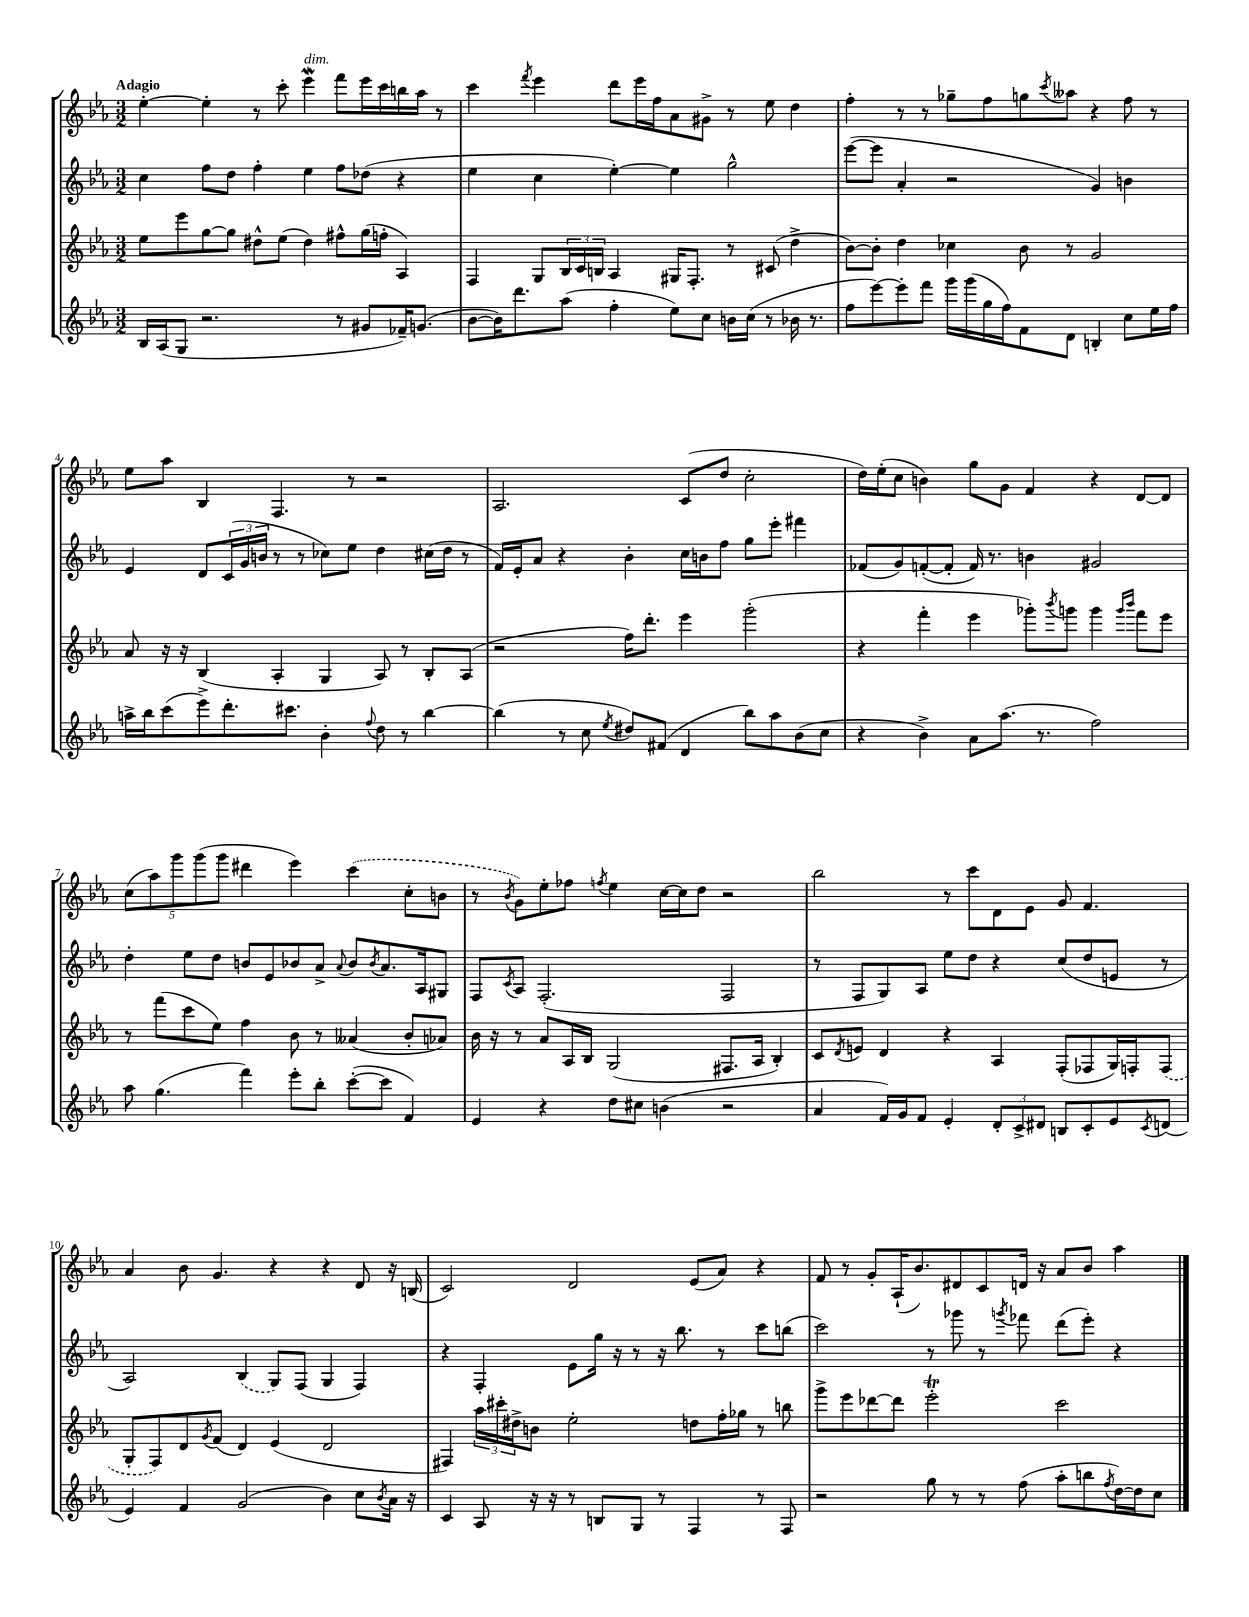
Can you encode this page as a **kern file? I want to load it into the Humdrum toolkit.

**kern	**kern	**kern	**kern
*part4	*part3	*part2	*part1
*staff4	*staff3	*staff2	*staff1
*clefG2	*clefG2	*clefG2	*clefG2
*k[b-e-a-]	*k[b-e-a-]	*k[b-e-a-]	*k[b-e-a-]
*M3/2	*M3/2	*M3/2	*M3/2
=1	=1	=1	=1
!	!	!	!LO:TX:a:B:t=Adagio
16B-/LL	8ee-\L	4cc\	[4ee-'\
(16A-/J	.	.	.
8G/J	8eee-\	.	.
2.r	[8gg\	8ff\L	4ee-'\]
.	8gg\J]	8dd\J	.
.	8dd#X^^\L	4ff'\	8r
.	(8ee-\J	.	8ccc'\
!	!	!	!LO:TX:a:i:t=dim.
.	4dd#\)	4ee-\	4eee-w\
8r	8ff#X^^\L	8ff\L	8fff\L
8g#X/L	(16gg\L	(8dd-X\J	16eee-\L
.	16ffn'\JJ	.	16ccc\
16f-X~/K)	4A-/)	4r	16bbn\
(8.gn/J	.	.	16aa-\JJ
.	.	.	8r
=2	=2	=2	=2
[8b-\L	4F/	4ee-\	4ccc\
16b-\K])	.	.	.
8.ddd\	.	.	.
.	.	.	8qfff/
.	8G/L	4cc\	4eee-\
(8aa-\J	24B-/L	.	.
.	24c/	.	.
.	24Bn/JJ	.	.
4ff'\	4A-/	[4ee-'\)	8ddd\L
.	.	.	16eee-\L
.	.	.	16ff\J
8ee-\L)	16G#X/KL	4ee-\]	8a-\
.	8.F'/J	.	.
8cc\J	.	.	8g#X^\J
16bn\LL	8r	2gg^^\	8r
(16cc\JJ	.	.	.
8r	(8c#X/	.	8ee-\
16b-X\	4dd^\	.	4dd\
8.r	.	.	.
=3	=3	=3	=3
8ff\L	[8b-\L)	([8eee-\L	4ff'\
[8eee-\)	8b-'\J]	8eee-\J]	.
8eee-'\]	4dd\	4a-'/	8r
8fff\J	.	.	8r
16ggg\LL	4cc-X\	2r	8gg-X~\L
(16ggg\	.	.	.
16gg\	.	.	8ff\
16ff\J)	.	.	.
8f\	8b-\	.	8ggn\
.	.	.	8qccc/
8d\J	8r	.	8aa--X\J
4Bn'/	2g/	4g/)	4r
8cc\L	.	4bn\	8ff\
16ee-\L	.	.	8r
16ff\JJ	.	.	.
!!LO:LB:g=z
=4	=4	=4	=4
16aan^\LL	8a-/	4e-/	8ee-\L
16bb-\J	.	.	.
(8ccc\	16r	.	8aa-\J
.	16r	.	.
8eee-^\)	(4B-/	8d/L	4B-/
8.ddd'\	.	(24c/L	.
.	.	24g/	.
.	.	24bn/JJ	.
.	4A-'/	8r	4.F/
8.ccc#X\J	.	.	.
.	.	8r	.
4b-'\	4G/	8cc-X\L)	.
.	.	8ee-\J	8r
8qqff/	.	.	.
8dd\	8A-/)	4dd\	2r
8r	8r	.	.
[4bb-\	8B-'/L	(16cc#X\LL	.
.	.	16dd\JJ	.
.	(8A-/J	8r	.
=5	=5	=5	=5
(4bb-\]	2r	16f/LL)	2.A-/
.	.	16e-'/J	.
.	.	8a-/J	.
8r	.	4r	.
8cc\	.	.	.
8qee-/	.	.	.
8dd#X/L)	16ff\KL)	4b-'\	.
.	8.ddd'\J	.	.
(8f#X/J	.	.	.
4d/	4eee-\	16cc\LL	(8c/L
.	.	16bn\J	.
.	.	8ff\J	8dd/J
8bb-\L)	(2ggg'\	8gg\L	2cc'\
8aa-\	.	8eee-'\J	.
(8b-\	.	4fff#X\	.
8cc\J	.	.	.
=6	=6	=6	=6
4r	4r	(8f-X/L	16dd\LL)
.	.	.	(16ee-'\J
.	.	8g/)	8cc\J
4b-^\)	4fff'\	([8fn'/	4bn\)
.	.	8f'/J]	.
8a-\L	4eee-\	16f/)	8gg\L
.	.	8.r	.
(8.aa-\J	.	.	8g\J
.	8ggg-X'\L)	4bn\	4f/
8.r	.	.	.
.	8qbbb-/	.	.
.	8gggn\J	.	.
2ff\)	4ggg\	2g#X/	4r
.	16qqggg/LL	.	.
.	16qqbbb-/JJ	.	.
.	8fff\L	.	[8d/L
.	8eee-\J	.	8d/J]
!!LO:LB:g=z
=7	=7	=7	=7
8aa-\	8r	4dd'\	(10cc\L
.	.	.	10aa-\)
(4.gg\	(8fff\L	.	.
.	.	.	10ggg\
.	8ccc\	8ee-\L	.
.	.	.	(10ggg\
.	8ee-\J)	8dd\J	.
.	.	.	10ggg\J
4fff\)	4ff\	8bn/L	4ddd#X\
.	.	8e-/	.
8eee-'\L	8b-\	8b-X/	4eee-\)
8bb-'\J	8r	8a-^/J	.
.	.	8qqa-/	.
([8ccc'\L	(4a--X/	8b-/L	(4ccc\
.	.	8qb-/	.
8ccc\J]	.	8.a-/	.
4f/)	8b-'/L	.	8cc'\L
.	.	16A-/k	.
.	8a-X/J)	8G#X/J	8bn\J
=8	=8	=8	=8
4e-/	16b-\	8F/L	8r
.	16r	.	.
.	.	8qc/	8qb-/
.	8r	8A-/J	8g\L)
4r	8a-/L	(2.F'/	8ee-'\
.	16A-/L	.	8ff-X\J
.	16B-/JJ	.	.
.	.	.	8qffn/
8dd\L	(2G/	.	4ee-\
8cc#X\J	.	.	.
(4bn\	.	.	[16cc\LL
.	.	.	16cc\J]
.	.	.	8dd\J
2r	8.F#X/L	2F/	2r
.	16A-/Jk	.	.
.	4B-'/)	.	.
=9	=9	=9	=9
4a-/	8c/L	8r	2bb-\
.	8qd/	.	.
.	8en/J	8F/L	.
16f/LL)	4d/	8G/)	.
16g/J	.	.	.
8f/J	.	8A-/J	.
4e-'/	4r	8ee-\L	8r
.	.	8dd\J	8ccc\L
12d'/L	4A-/	4r	8d\
12c^/	.	.	.
.	.	.	8e-\J
12d#X/J	.	.	.
8Bn/L	(8F'/L	(8cc/L	8g/
8c'/	8F-X/	8dd/	4.f/
8e-/	16G/L)	8en/J	.
.	16Fn'/J	.	.
8qc/	.	.	.
(8dn/J	(8F/J	8r	.
!!LO:LB:g=z
=10	=10	=10	=10
4e-/)	8G'/L	2A-/)	4a-/
.	8F/)	.	.
4f/	8d/	.	8b-\
.	8qg/	.	.
.	(8f/J	.	4.g/
(2g/	4d/)	(4B-/	.
.	(4e-/	8G/L)	4r
.	.	(8F/J	.
4b-\)	2d/	4G/	4r
8cc\L	.	4F/)	8d/
8qb-/	.	.	.
16a-\Jk	.	.	16r
16r	.	.	(16Bn/
=11	=11	=11	=11
4c/	4F#X/)	4r	2c/)
8A-/	24aa-\LL	4F'/	.
.	24ccc#X'\	.	.
.	24dd#X^\J	.	.
16r	8bn\J	.	.
16r	.	.	.
8r	2ee-'\	8e-\L	2d/
8Bn/L	.	16gg\Jk	.
.	.	16r	.
8G/J	.	8r	.
8r	.	16r	.
.	.	8.bb-\	.
4F/	8ddn\L	.	(8e-/L
.	16ff'\L	8r	8a-/J)
.	16gg-X\JJ	.	.
8r	8r	8ccc\L	4r
8F/	8bbn\	(8bbn\J	.
=12	=12	=12	=12
2r	8ggg^\L	2ccc\)	8f/
.	8eee-\	.	8r
.	[8ddd-X\	.	8g'/L
.	8ddd-\J]	.	(16A-`/K
.	.	.	8.b-/)
8gg\	2eee-T'\	8r	.
8r	.	8ggg-X\	8d#X/
8r	.	8r	8c/
.	.	8qgggn/	.
(8ff\	.	8fff-X\	16dn/Jk
.	.	.	16r
8aa-'\L	2ccc\	(8ddd\L	8a-/L
8bbn\	.	8eee-'\J)	8b-/J
8qff/	.	.	.
[16dd\L)	.	4r	4aa-\
16dd\J]	.	.	.
8cc\J	.	.	.
==	==	==	==
*-	*-	*-	*-
